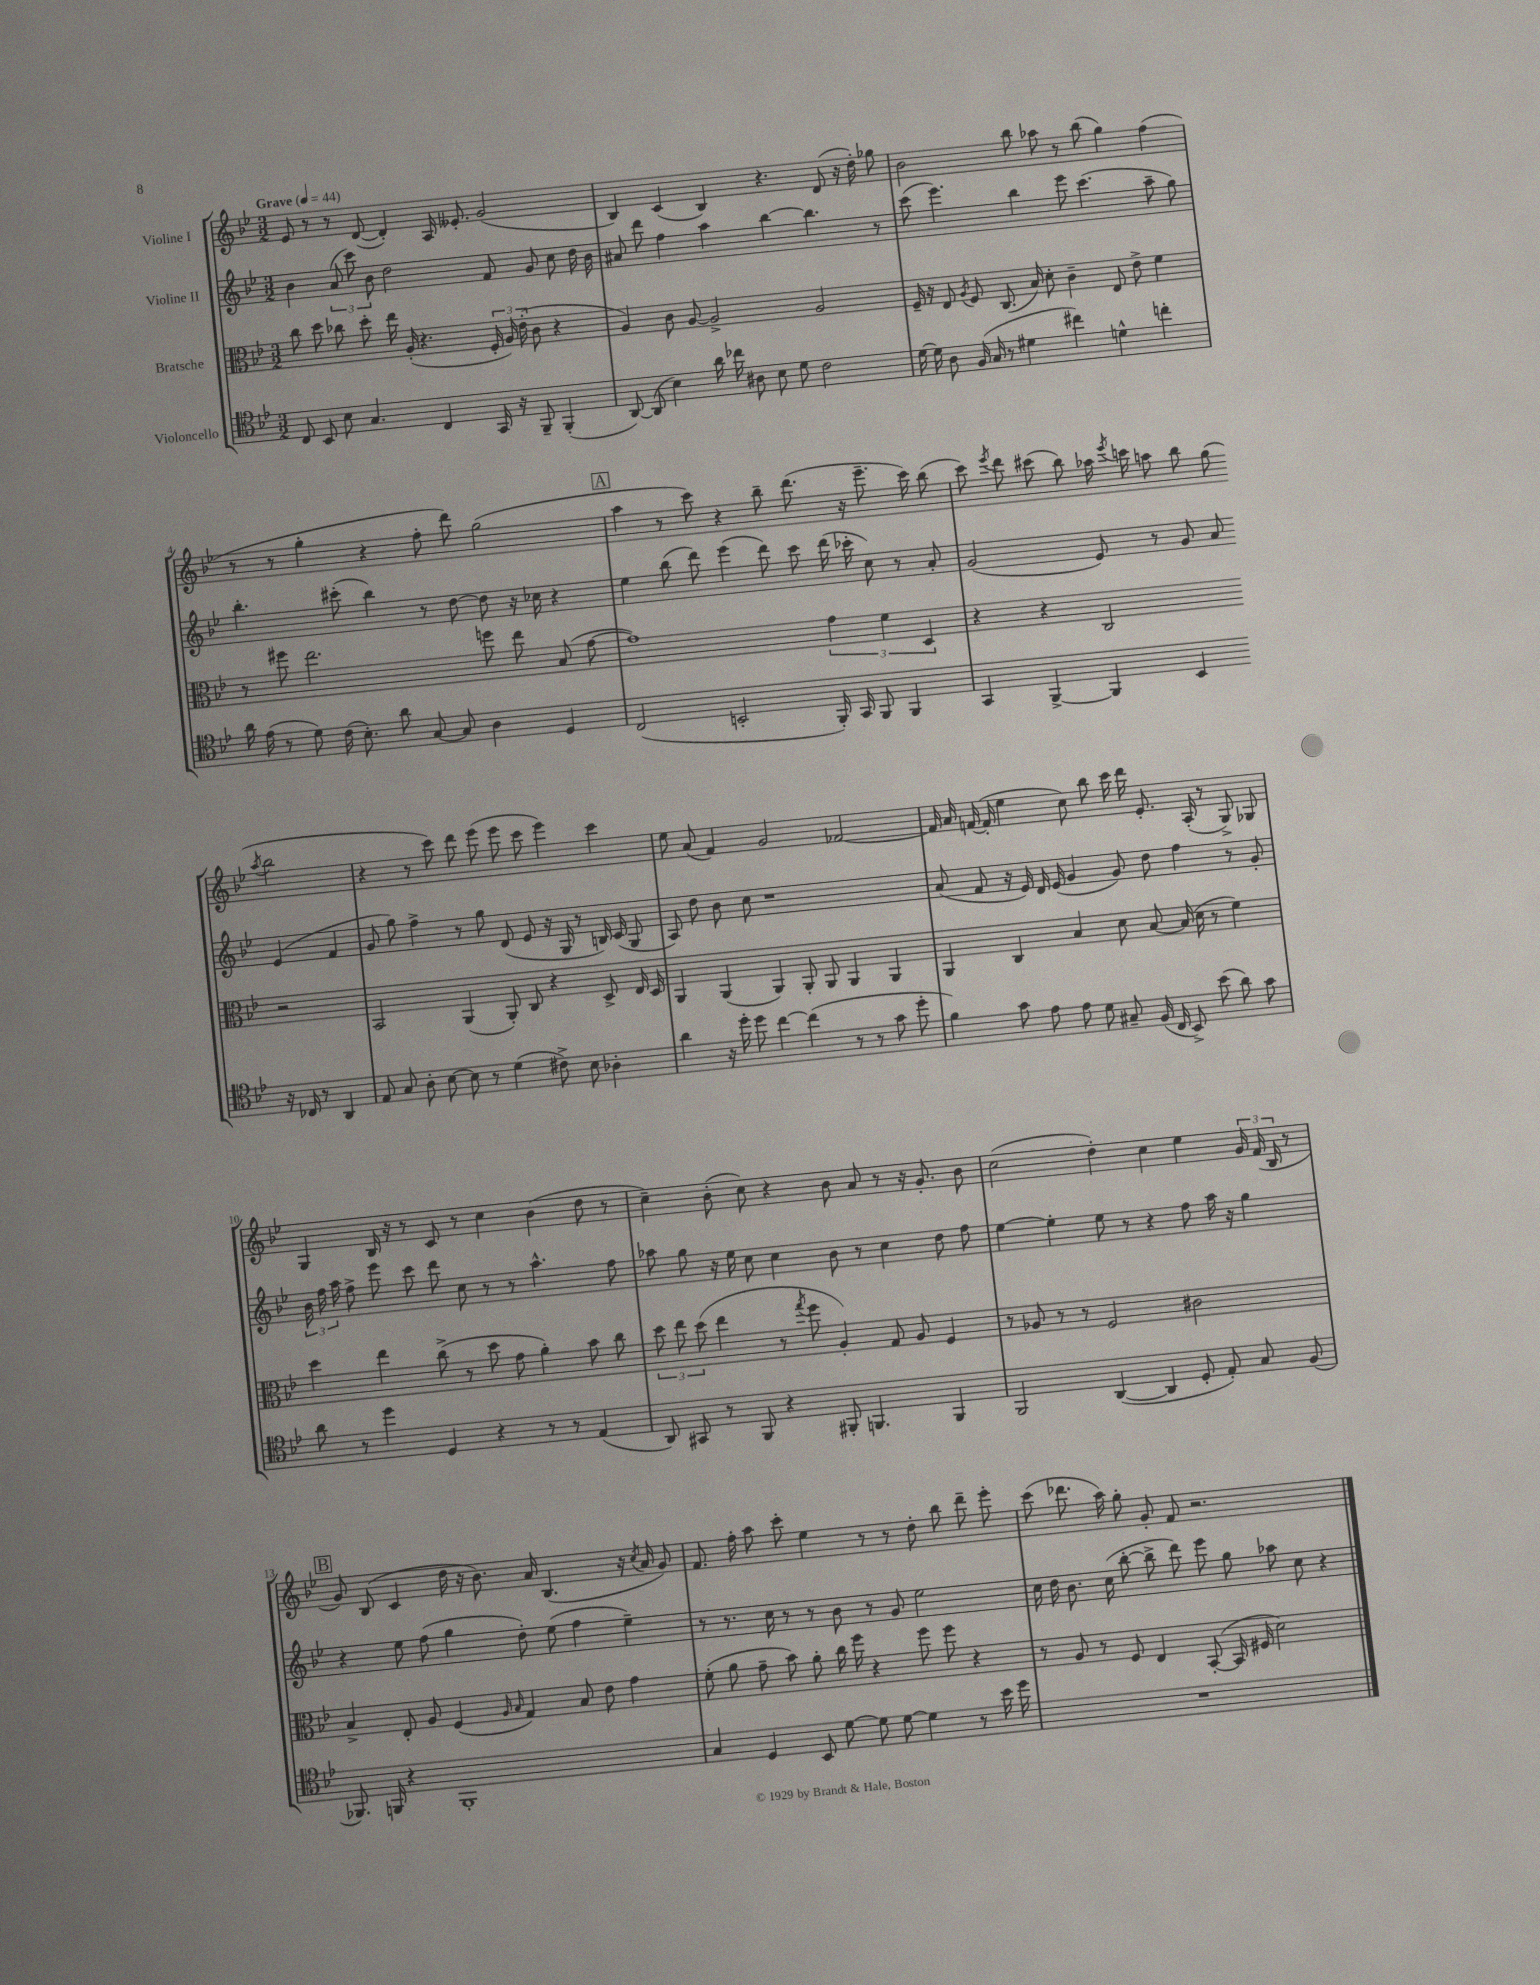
<<
\new StaffGroup <<
\new Staff = "s0" \with { instrumentName = "Violine I" } {
    \clef treble \key bes \major \numericTimeSignature \time 3/2 \tempo "Grave" 4 = 44
    \autoBeamOff ees'8 r8 r8 d'8~( d'4-.) a16 eeses'8.-. g'2( |
    bes4) c'4( bes4) r4. d'8( r16 d''16-.) ges''8 |
    bes'2 bes''8 aes''8 r8 bes''8( g''4) f''4( |
    r8 r8 g''4-. r4 f''8-. d'''8) g''2( |
    \mark \markup { \box "A" } a''4 r8 c'''8) r4 bes''8-- d'''8.( r16 ees'''8.-- c'''16) bes''8( |
    c'''8) \acciaccatura { ees'''8 } d'''8 cis'''8( bes''8) aes''16 \acciaccatura { ees'''8 } c'''16 a''8 bes''8 g''8( \acciaccatura { a''8 } bes''2 |
    r4 r8 c'''8) d'''8 ees'''8( ees'''8 c'''8 ees'''4) c'''4 |
    ees''8 a'8( f'4) g'2 fes'2~ |
    fes'16 a'16 f'16~( f'16-. ees''4 c''8) bes''8 c'''16 d'''16 ees'8.-. a16-.( r8 g8->) ges8 |
    g4 bes16 r16 r8 c'8 r8 c''4 bes'4( d''8 r8 |
    c''4--) bes'8-.( c''8) r4 bes'8 a'8 r8 r16 g'8.-. bes'8 |
    c''2( d''4-.) c''4 ees''4 \tuplet 3/2 { g'16 f'16( bes16 } r8 |
    \mark \markup { \box "B" } g'8) bes8( c'4 d''16 r16 bes'8.) a'16 bes4.( r16 \acciaccatura { c''8 } a'16 g'8) |
    f'8. f''16-. a''8 c'''8-. ees''4 r8 r8 d''8-. bes''8 d'''8-- ees'''8-. |
    c'''8( des'''8. a''16) g''8-. g'8-. f'8 r2. \bar "|." |
}
\new Staff = "s1" \with { instrumentName = "Violine II" } {
    \clef treble \key bes \major \numericTimeSignature \time 3/2
    \autoBeamOff bes'4 \tuplet 3/2 { a'8( c'''8) bes'8 } d''2 f'8 g'8 c''8 d''16 bes'16 |
    ais'8 d'''8 f''4 a''4 bes''4~ bes''4. r8 |
    c'''8( ees'''4.) bes''4 ees'''8 c'''4.( a''8-- g''8) |
    bes''4.-. cis'''8-.( bes''4) r8 d''8~ d''8 r16 ces''16 r4 |
    \mark \markup { \box "A" } ees''4 bes''8( d'''8) ees'''4( d'''8) c'''8 d'''16( ces'''16-. c''8) r8 a'8-. |
    g'2( ees'8) r8 g'8 a'8 ees'4( f'4 |
    g'8 g''8) f''4-> r8 g''8 d'8( ees'8 r16 g16 r8 b16) c'16( g8 |
    a8) d''8 bes'8 c''8 r1 |
    a'8( f'8 r16 ees'16) d'16 ees'16( g'4 g'8) d''8 f''4 r8 g'8-. |
    \tuplet 3/2 { bes'16 f''16 a''16 } f''8-> ees'''8 c'''8 d'''8 c''8 r8 r8 a''4.-^ f''8 |
    aes''8 g''8 r16 ees''16 c''8 c''4 bes'8 r8 c''4 d''8 f''8 |
    ees''4~ ees''4-. ees''8 r8 r4 f''8 a''16 r16 g''4 |
    \mark \markup { \box "B" } r4 ees''8 f''8( g''4 d''8-.) ees''8( f''4 ees''4--) |
    r8 r8. c''16 r8 r8 bes'8 r8 g'8 ees''2 |
    c''16 d''16 bes'8. c''16( bes''8~-. bes''8-> d'''8) ees'''8 g''8 aes''8 c''8 r4 \bar "|." |
}
\new Staff = "s2" \with { instrumentName = "Bratsche" } {
    \clef alto \key bes \major \numericTimeSignature \time 3/2
    \autoBeamOff c''8 d''8 ces''8 d''8-. ees''16 a16-.( r4. \tuplet 3/2 { f16-. a16) ees'16-.( } c'8 r4 |
    a4) c'8 a8~ a2-> a2 |
    f16-- r16 ees8 \acciaccatura { a8 } f8 c8.( bes16) d'8-. c'4-- ees8 ees'8-> f'4 |
    r8 fis''8 ees''2. f''8 ees''8 bes8( g'8~ |
    \mark \markup { \box "A" } g'1) \tuplet 3/2 { g'4 f'4 d4 } |
    r4 r4 c2 r2 |
    bes,2 a,4( a,8-.) c8 r4 d8-> ees16 d16 |
    a,4 a,4( a,4) a,8-. a,8 a,4 a,4 |
    a,4 c4 bes4 d'8 bes8~ bes16( d'16 r8 f'4) |
    d''4 ees''4 c''8->( r8 d''8 g'8 a'4-.) bes'8 c''8 |
    \tuplet 3/2 { d''8 ees''8 d''8( } ees''4 r8 \acciaccatura { g''8 } f''8 a4-.) g8 a8 f4 |
    r8 aes8 r8 r8 f2 cis'2 |
    \mark \markup { \box "B" } bes4-> ees8-. a8 f4( \grace { a16 bes16 } g4) bes8 ees'8 g'4 |
    f'8-.( a'8 g'8-- bes'8) a'8-. c''16 f''16 r4 f''8 f''8 r4 |
    r8 a8 r8 f8 ees4 bes,8~-.( bes,16 fis16 d'2) \bar "|." |
}
\new Staff = "s3" \with { instrumentName = "Violoncello" } {
    \clef tenor \key bes \major \numericTimeSignature \time 3/2
    \autoBeamOff c8 bes,8 bes8 g4. c4 g,16 r16 f,8-- f,4-.( |
    a,8~) a,8( bes4) a'16 ces''16 ais8 bes8 d'8 c'2 |
    d'16~ d'16 a8 f16( g16 r8 dis'4 cis''4) d'4-^ c''4-. |
    a'16 ees'16( r8 d'8) c'16( bes8.-.) a'8 g8~ g8 a4 d4 |
    \mark \markup { \box "A" } c2( b,2-. f,16-.) g,16 f,8 f,4 |
    g,4 f,4~-> f,4 bes,4 r16 ces16 r8 a,4 |
    ees8 g8 a8-. bes8~ bes8 r8 d'4( cis'8->) bes8 aes4-. |
    a'4 r16 d''16-. d''8 c''4~ c''4( r8 r8 g'8 d''8-. |
    f'4) g'8 ees'8 ees'8 d'8 gis8-- f16( c16 bes,8->) bes'8( a'8) g'8 |
    a'8 r8 d''4 d4 r4 r8 r8 ees4( |
    a,8) gis,8 r8 f,8 r4 fis,8-. f,4. f,4 |
    f,2 a,4~( a,4 d8-. ees8-.) g8 f8( |
    \mark \markup { \box "B" } fes,8.) f,16 r4 f,1-. |
    g4 d4 bes,8 d'8~ d'8 d'8~ d'4 r8 bes'16 d''16 |
    R1. \bar "|." |
}
>>
>>
